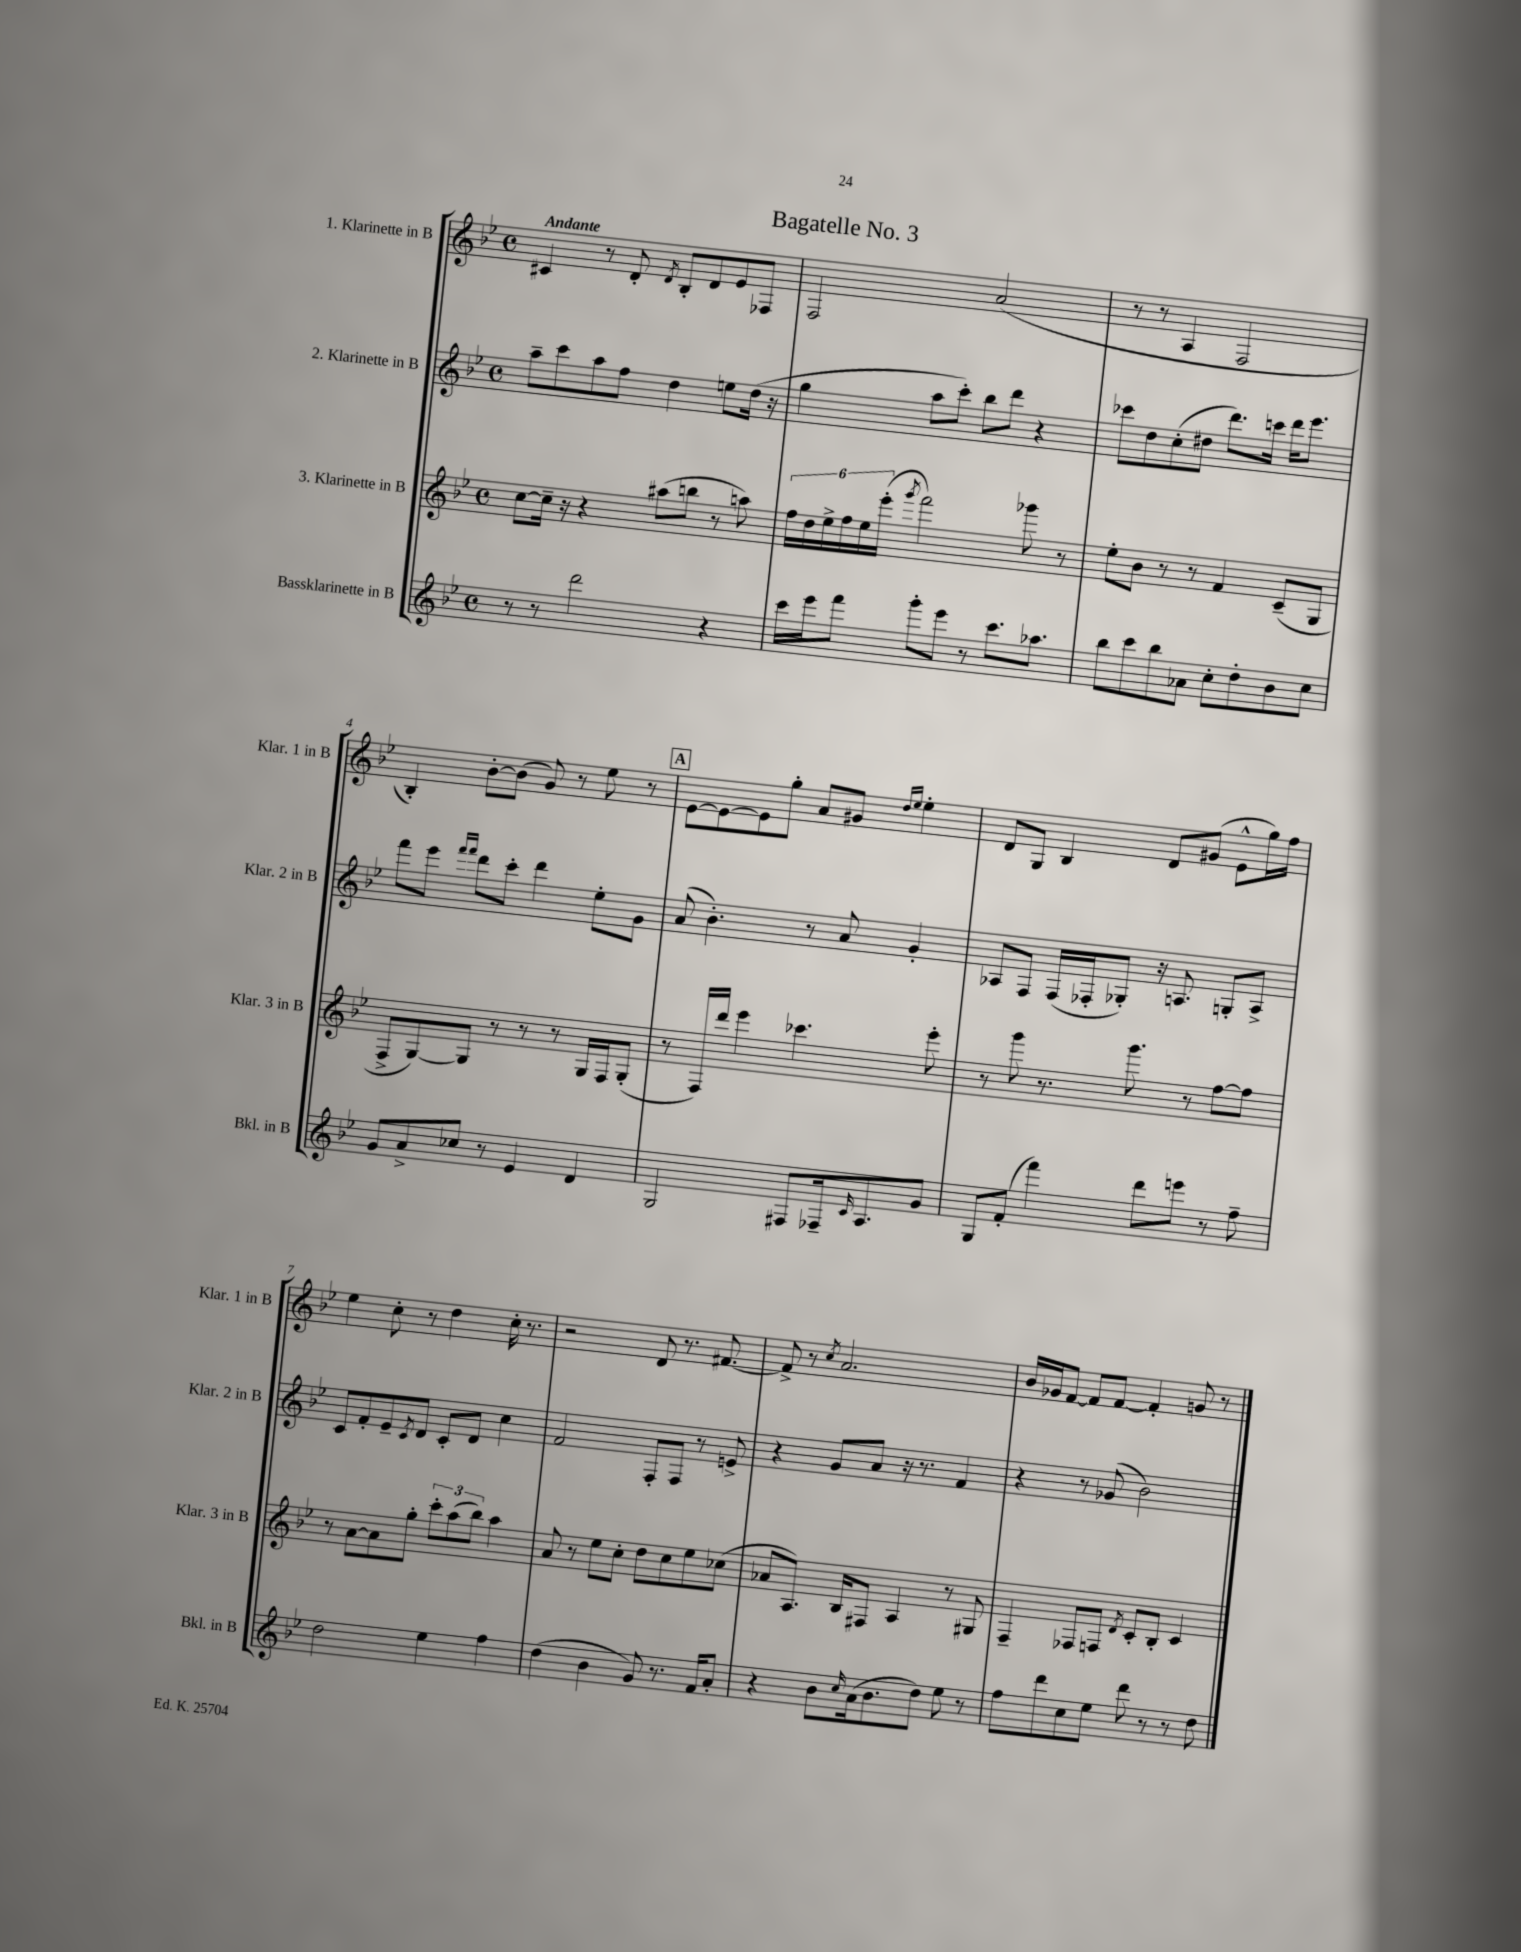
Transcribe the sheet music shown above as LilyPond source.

\header { title = "Bagatelle No. 3" }
<<
\new StaffGroup <<
\new Staff = "s0" \with { instrumentName = "1. Klarinette in B" shortInstrumentName = "Klar. 1 in B" } {
    \clef treble \key bes \major \defaultTimeSignature \time 4/4 \tempo "Andante"
    cis'4 r8 d'8-. \acciaccatura { d'8 } bes8-. d'8 ees'8 fes8 |
    f2 a'2( |
    r8 r8 a4 f2 |
    bes4-.) bes'8~-. bes'8( g'8) r8 ees''8 r8 |
    \mark \markup { \box "A" } ees'8~ ees'8~ ees'8 g''8-. a'8 gis'8 \grace { d''16 ees''16 } ees''4-. |
    d'8 g8 bes4 d'8 gis'8( ees'8-^ g''16) f''16 |
    ees''4 c''8-. r8 d''4 c''16-. r8. |
    r2 d'8 r8. fis'8.~ |
    fis'8-> r8 \acciaccatura { c''8 } a'2. |
    bes'16 ges'16 f'8~ f'8 f'8~ f'4-. g'8 r8 \bar "|." |
}
\new Staff = "s1" \with { instrumentName = "2. Klarinette in B" shortInstrumentName = "Klar. 2 in B" } {
    \clef treble \key bes \major \defaultTimeSignature \time 4/4
    a''8-- c'''8 a''8 f''8 d''4 e''8 d''16( r16 |
    g''4 a''8 c'''8-.) bes''8 d'''8 r4 |
    ces'''8 d''8 c''8-.( dis''8 d'''8.) c'''16 d'''16 ees'''8. |
    f'''8 ees'''8 \grace { f'''16 f'''16 } d'''8 c'''8-. d'''4 ees''8-. g'8 |
    \mark \markup { \box "A" } a'8( bes'4.-.) r8 a'8 g'4-. |
    aes8 f8 f16( fes16-. ges8-.) r16 a8. g8-. a8-> |
    c'8 f'8-. ees'8-- \acciaccatura { c'8 } d'8 c'8-. d'8 c''4 |
    f'2 f8-. f8 r8 e'8-> |
    r4 g'8 a'8 r16 r8. f'4 |
    r4 r8 ges'8( bes'2) \bar "|." |
}
\new Staff = "s2" \with { instrumentName = "3. Klarinette in B" shortInstrumentName = "Klar. 3 in B" } {
    \clef treble \key bes \major \defaultTimeSignature \time 4/4
    c''8~ c''16-- r16 r4 ais''8( b''8 r8 a''8) |
    \tuplet 6/4 { f''16 d''16 ees''16-> f''16 ees''16 ees'''16-.( } \acciaccatura { g'''8 } f'''2) ges'''8 r8 |
    ees''8-. bes'8 r8 r8 f'4 c'8--( g8 |
    f8-> g8~) g8 r8 r8 r8 g16 f16 g8-.( |
    \mark \markup { \box "A" } r8 f16) d'''16 ees'''4 ces'''4. ees'''8-. |
    r8 g'''8 r8. g'''8. r8 f''8~ f''8 |
    r8 a'8~ a'8 g''8-. \tuplet 3/2 { c'''8-. a''8( bes''8) } a''4 |
    a'8 r8 ees''8 c''8-. d''8 c''8 ees''8 ces''8( |
    aes'8 a8.) bes16 fis8 a4 r8 gis8 |
    f4-- fes8 f8 \acciaccatura { d'8 } c'8-. bes8-. c'4 \bar "|." |
}
\new Staff = "s3" \with { instrumentName = "Bassklarinette in B" shortInstrumentName = "Bkl. in B" } {
    \clef treble \key bes \major \defaultTimeSignature \time 4/4
    r8 r8 d'''2 r4 |
    c'''16 ees'''16 f'''8 g'''8-. ees'''8 r8 c'''8. aes''8. |
    bes''8 c'''8 bes''8 aes'8 c''8-. d''8-. bes'8 c''8 |
    g'8 a'8-> ces''8 r8 ees'4 d'4 |
    \mark \markup { \box "A" } g2 fis8 fes16-- \grace { c'16 } a8. g'8 |
    g8 f'8-.( f'''4) d'''8 e'''8 r8 f''8-- |
    d''2 ees''4 f''4 |
    d''4( bes'4 g'8) r8. f'16 a'8-. |
    r4 bes'8 \grace { c''16 } a'16( bes'8. d''8) ees''8 r8 |
    f''8 d'''8 c''8 ees''8 d'''8 r8 r8 d''8 \bar "|." |
}
>>
>>
